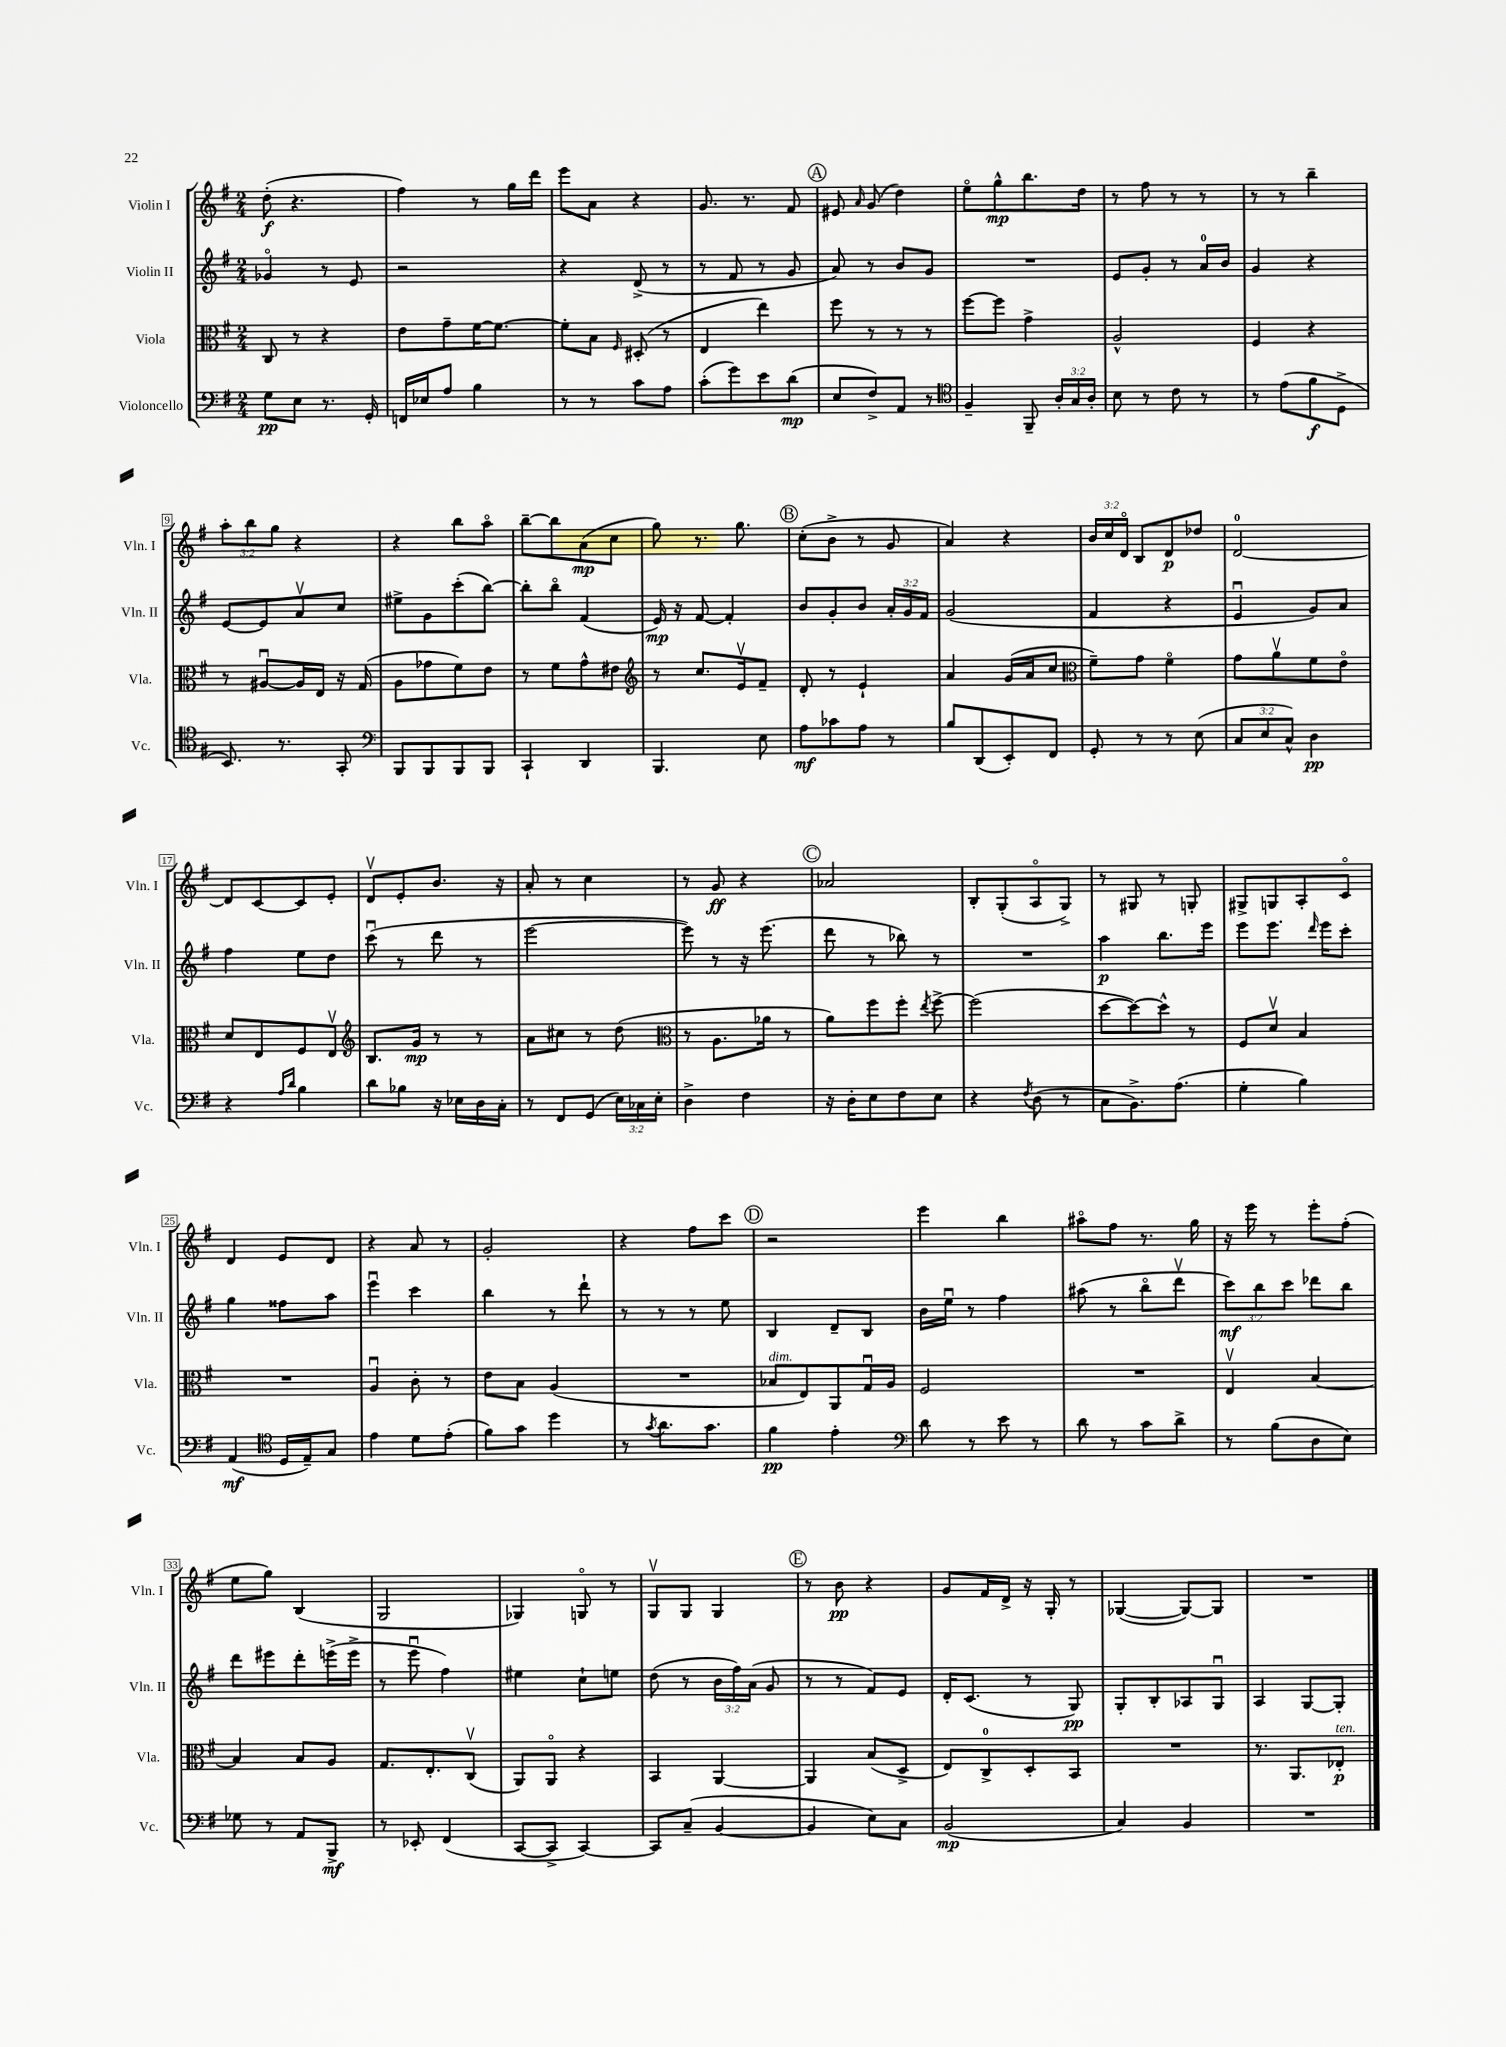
<<
\new StaffGroup <<
\new Staff = "s0" \with { instrumentName = "Violin I" shortInstrumentName = "Vln. I" } {
    \clef treble \key g \major \numericTimeSignature \time 2/4 \override Staff.TupletNumber.text = #tuplet-number::calc-fraction-text
    \autoBeamOff d''8-.\f( r4. |
    fis''4) r8 g''16[ d'''16] |
    e'''8[ a'8] r4 |
    g'8. r8. fis'8 |
    \mark \markup { \circle "A" } eis'8 \grace { a'16 } g'8( d''4) |
    e''8[\flageolet g''8-^\mp b''8. d''16] |
    r8 fis''8 r8 r8 |
    r8 r8 b''4-- |
    \tuplet 3/2 { a''8[-. b''8 g''8] } r4 |
    r4 b''8[ a''8]\flageolet |
    b''8[~-- b''8 a'8\mp( c''8] |
    g''8) r8. g''8. |
    \mark \markup { \circle "B" } c''8[-.( b'8]-> r8 g'8 |
    a'4) r4 |
    \tuplet 3/2 { b'16[ c''16 d'16]\flageolet } b8[ d'8\p des''8] |
    d'2-0~ |
    d'8[ c'8~ c'8 e'8]-. |
    d'8[\upbow e'8-. b'8.] r16 |
    a'8-. r8 c''4 |
    r8 g'8\ff r4 |
    \mark \markup { \circle "C" } aes'2 |
    b8[-. g8-.( a8\flageolet g8]->) |
    r8 gis8 r8 g8-. |
    gis8[-> g8 a8-. c'8]\flageolet |
    d'4 e'8[ d'8] |
    r4 a'8 r8 |
    g'2-. |
    r4 fis''8[ c'''8] |
    \mark \markup { \circle "D" } r2 |
    e'''4 b''4 |
    ais''8[\flageolet fis''8] r8. g''16 |
    r16 e'''16 r8 e'''8[-. fis''8]-.( |
    e''8[ g''8]) b4( |
    g2 |
    ges4) g8\flageolet r8 |
    g8[\upbow g8] g4 |
    \mark \markup { \circle "E" } r8 b'8\pp r4 |
    g'8[ fis'16 d'16]-> r16 g16-. r8 |
    ges4~( ges8[~) ges8] |
    R2 \bar "|." |
}
\new Staff = "s1" \with { instrumentName = "Violin II" shortInstrumentName = "Vln. II" } {
    \clef treble \key g \major \numericTimeSignature \time 2/4 \override Staff.TupletNumber.text = #tuplet-number::calc-fraction-text
    \autoBeamOff ges'4\flageolet r8 e'8 |
    r2 |
    r4 d'8->( r8 |
    r8 fis'8 r8 g'8 |
    \mark \markup { \circle "A" } a'8) r8 b'8[ g'8] |
    R2 |
    e'8[ g'8]-. r8 a'16[-0 b'16] |
    g'4 r4 |
    e'8[~ e'8 a'8\upbow c''8] |
    eis''8[-> g'8 c'''8-.( b''8]~) |
    b''8[-. b''8]\flageolet fis'4( |
    e'16\mp) r16 fis'8~ fis'4-. |
    \mark \markup { \circle "B" } b'8[ g'8-. b'8] \tuplet 3/2 { a'16[-. g'16 fis'16] } |
    g'2( |
    fis'4 r4 |
    e'4\downbow g'8[) a'8] |
    fis''4 e''8[ d''8] |
    c'''8\downbow( r8 d'''8 r8 |
    e'''2~ |
    e'''8) r8 r16 e'''8.( |
    \mark \markup { \circle "C" } d'''8 r8 bes''8) r8 |
    R2 |
    a''4\p b''8.[ e'''16] |
    e'''8[ e'''8.] \grace { d'''16 } e'''16[ c'''8]-. |
    g''4 fisis''8[ a''8] |
    e'''4\downbow c'''4 |
    b''4 r8 d'''8-! |
    r8 r8 r8 e''8 |
    \mark \markup { \circle "D" } b4 d'8[-- b8] |
    b'16[ e''16]\downbow r8 fis''4 |
    ais''8( r8 b''8[\flageolet d'''8]\upbow |
    \tuplet 3/2 { c'''8[\mf) b''8 c'''8] } des'''8[ b''8] |
    d'''8[ eis'''8 d'''8-. e'''16->( e'''16]-> |
    r8 e'''8\downbow fis''4) |
    eis''4 c''8[-! e''8] |
    d''8( r8 \tuplet 3/2 { b'16[ fis''16) a'16]( } g'8 |
    \mark \markup { \circle "E" } r8 r8 fis'8[) e'8] |
    d'16[-. c'8.]( r8 g8\pp) |
    g8[-. b8-. aes8 g8]\downbow |
    a4 g8[~ g8]-. \bar "|." |
}
\new Staff = "s2" \with { instrumentName = "Viola" shortInstrumentName = "Vla." } {
    \clef alto \key g \major \numericTimeSignature \time 2/4
    \autoBeamOff c8 r8 r4 |
    e'8[ g'8-- fis'16~ fis'8.]~ |
    fis'8[-. b8] \grace { fis16 } dis8-.( r8 |
    e4 e''4) |
    \mark \markup { \circle "A" } fis''8 r8 r8 r8 |
    fis''8[~ fis''8] g'4-> |
    a2-^ |
    fis4 r4 |
    r8 ais8[~\downbow ais16 e16] r16 g16( |
    a8[ ges'8 fis'8) e'8] |
    r8 fis'8[ g'8-^ eis'8] |
    \clef treble r8 c''8.[ e'16\upbow fis'8]-- |
    \mark \markup { \circle "B" } d'8-. r8 e'4-! |
    a'4 g'16[( a'16 c''8] |
    \clef alto fis'8[--) g'8] fis'4\flageolet |
    g'8[ a'8\upbow fis'8 e'8]\flageolet |
    d'8[ e8 fis8 e8]\upbow |
    \clef treble b8.[ g'16]\mp r8 r8 |
    a'8[ cis''8] r8 d''8( |
    \clef alto r8 a8.[ aes'16] r8 |
    \mark \markup { \circle "C" } a'8[) fis''8 fis''8]-. \acciaccatura { e''8 } fis''8~-> |
    fis''2( |
    d''8[~ d''8~) d''8]-^ r8 |
    fis8[ d'8]\upbow b4 |
    R2 |
    a4\downbow c'8-. r8 |
    e'8[ b8] a4( |
    R2 |
    \mark \markup { \circle "D" } bes8[^\markup { \italic "dim." } e8) a,8 g16\downbow a16] |
    fis2 |
    R2 |
    e4\upbow b4~ |
    b4 b8[ a8] |
    g8.[ e8.-. c8]\upbow( |
    a,8[) a,8]\flageolet r4 |
    b,4 a,4~ |
    \mark \markup { \circle "E" } a,4 b8[( d8]-> |
    e8[) c8-0-> d8-. b,8] |
    R2 |
    r8. a,8.[ ees8]-.\p^\markup { \italic "ten." } \bar "|." |
}
\new Staff = "s3" \with { instrumentName = "Violoncello" shortInstrumentName = "Vc." } {
    \clef bass \key g \major \numericTimeSignature \time 2/4 \override Staff.TupletNumber.text = #tuplet-number::calc-fraction-text
    \autoBeamOff g8[\pp e8] r8. g,16-. |
    f,16[ ees16 a8] b4 |
    r8 r8 c'8[ a8] |
    c'8[-.( g'8) e'8 d'8]\mp( |
    \mark \markup { \circle "A" } e8[ fis8->) a,8] r8 |
    \clef tenor fis4-- fis,8-- \tuplet 3/2 { a16[-. g16 a16]-. } |
    b8 r8 c'8 r8 |
    r8 e'8[( fis'8\f d8]-> |
    b,8.) r8. g,8-. |
    \clef bass b,,8[ b,,8 b,,8 b,,8] |
    c,4-! d,4 |
    b,,4. e8 |
    \mark \markup { \circle "B" } a8[\mf ces'8 a8] r8 |
    b8[ d,8( e,8-.) fis,8] |
    g,8-. r8 r8 e8( |
    \tuplet 3/2 { c8[ e8 c8]-^) } d4\pp |
    r4 \grace { a16[ d'16] } b4 |
    d'8[ bes8] r16 ees16[ d16 c16]-. |
    r8 fis,8[ g,8]( \tuplet 3/2 { e16[) ces16 e16]-. } |
    d4-> fis4 |
    \mark \markup { \circle "C" } r16 d16[-. e8 fis8 e8] |
    r4 \acciaccatura { fis8 } d8( r8 |
    c8[ b,8.->) a8.]( |
    g4-. b4) |
    a,4\mf( \clef tenor d16[ e16--) g8] |
    e'4 d'8[ e'8]-.( |
    fis'8[) g'8] d''4 |
    r8 \acciaccatura { g'8 } a'8.[ g'8.] |
    \mark \markup { \circle "D" } fis'4\pp e'4-. |
    \clef bass d'8 r8 e'8 r8 |
    d'8 r8 c'8[ d'8]-> |
    r8 b8[( d8 e8]) |
    ges8 r8 a,8[ b,,8]->\mf |
    r8 ees,8-. fis,4( |
    c,8[~ c,8]-> c,4~) |
    c,8[ c8]--( b,4~ |
    \mark \markup { \circle "E" } b,4 e8[) c8] |
    b,2\mp( |
    c4) b,4 |
    R2 \bar "|." |
}
>>
>>
\layout { \context { \Score \override BarNumber.stencil = #(make-stencil-boxer 0.1 0.3 ly:text-interface::print) } }
